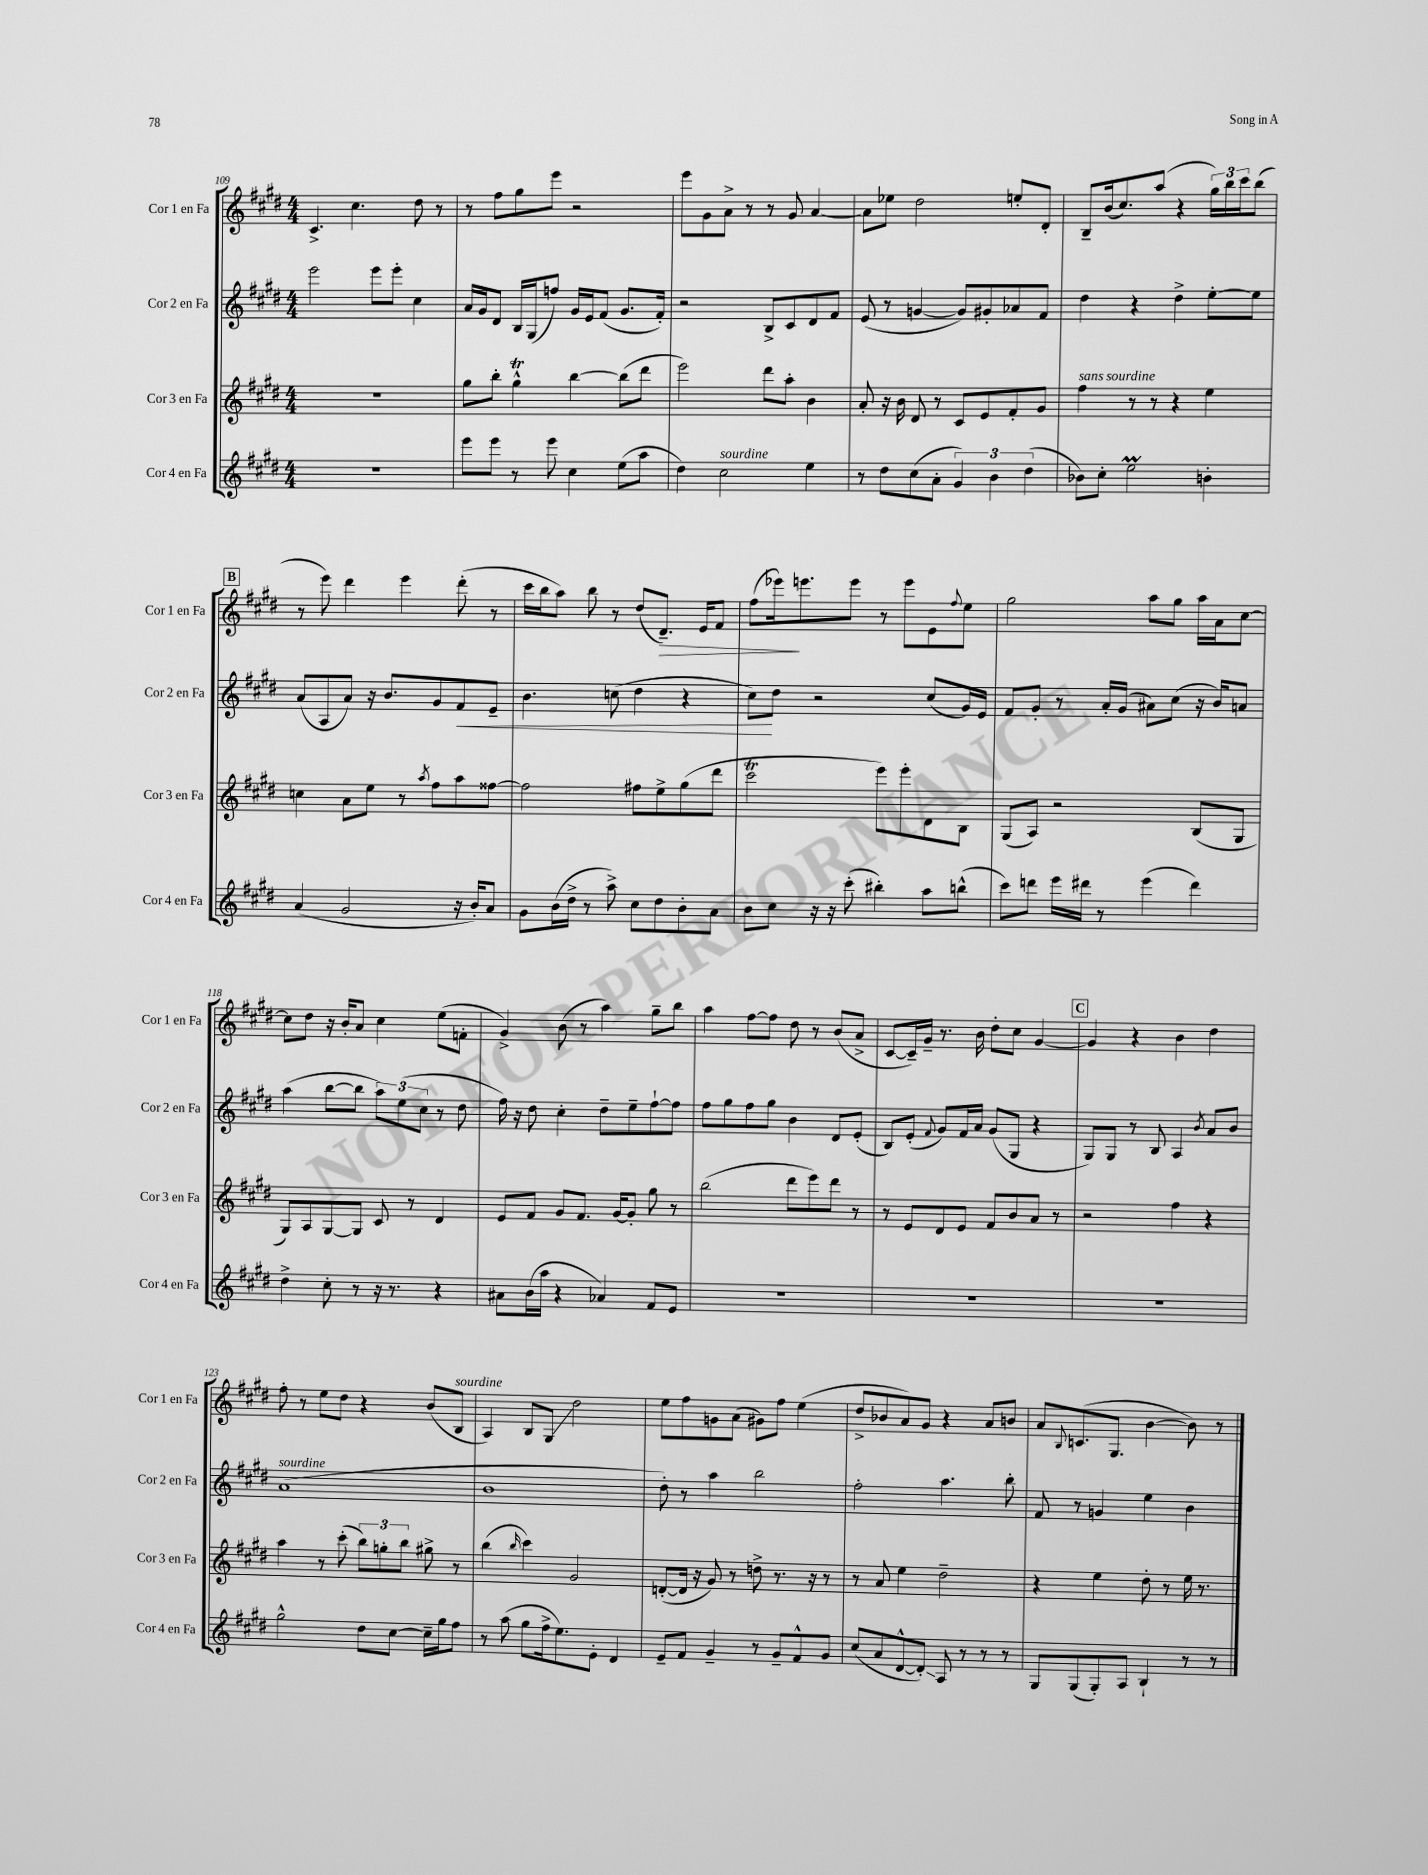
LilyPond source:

<<
\new StaffGroup <<
\new Staff = "s0" \with { instrumentName = "Cor 1 en Fa" shortInstrumentName = "Cor 1 en Fa" } {
    \clef treble \key e \major \numericTimeSignature \time 4/4
    cis'4.-> cis''4. dis''8 r8 |
    r8 fis''8 gis''8 e'''8 r2 |
    e'''8 gis'8 a'8-> r8 r8 gis'8 a'4~ |
    a'8 ees''8 dis''2 e''8-. dis'8-. |
    b8-- b'16( cis''8.) a''8( r4 \tuplet 3/2 { gis''16) b''16 cis'''16 } b''8( |
    \mark \markup { \box "B" } r8 e'''8) dis'''4 e'''4 dis'''8-.( r8 |
    cis'''16 b''16 a''8) b''8 r8 dis''8( dis'8.--\>) e'16 fis'8 |
    fis''8( ees'''16\!) e'''8. e'''8 r8 e'''8 e'8 \appoggiatura { fis''8 } e''8 |
    gis''2 a''8 gis''8 a''16 a'16 cis''8~ |
    cis''8 dis''8 r16 b'16-. a'8 cis''4 e''8( f'8-. |
    gis'4->) b'8( r8 a''4) gis''8-- b''8 |
    a''4 fis''8~ fis''8 dis''8 r8 b'8( a'8-> |
    cis'8~ cis'16--) gis'16-- r8. b'16 dis''8-. cis''8 gis'4~ |
    \mark \markup { \box "C" } gis'4 r4 b'4 dis''4 |
    fis''8-. r8 e''8 dis''8 r4 b'8( b8^\markup { \italic "sourdine" } |
    a4) b8 gis8\glissando dis''2 |
    e''8 fis''8 g'8 a'8( gis'8) fis''8 e''4( |
    dis''8-> bes'8 a'8) gis'8 r4 a'8 b'8 |
    a'8 \appoggiatura { b8 } c'8.( gis8. b'4~ b'8) r8 \bar "|." |
}
\new Staff = "s1" \with { instrumentName = "Cor 2 en Fa" shortInstrumentName = "Cor 2 en Fa" } {
    \clef treble \key e \major \numericTimeSignature \time 4/4
    e'''2 e'''8 e'''8-. cis''4 |
    a'16 gis'16 dis'8 b16 gis16( f''8) gis'16 e'16 fis'8( gis'8. fis'16-.) |
    r2 b8-> cis'8 dis'8 fis'8 |
    e'8( r8 g'4~ g'8) gis'8-. aes'8 fis'8 |
    dis''4 r4 dis''4-> e''8~-. e''8 |
    \mark \markup { \box "B" } a'8( a8 a'8) r16 b'8. gis'8 fis'8\< e'8-- |
    b'4. c''8( dis''4 r4 |
    cis''8\!) dis''8 r2 cis''8( gis'16) e'16 |
    fis'8 gis'8-. r8 a'16-. gis'16( ais'8) cis''8( r16 b'16) a'8 |
    a''4( b''8~ b''8 \tuplet 3/2 { a''8) e''8( cis''8 } r8 dis''8 |
    fis''16) r16 dis''8 cis''4-. dis''8-- e''8-- fis''8~-! fis''8 |
    fis''8 gis''8 fis''8 gis''8 b'4 dis'8 e'8-.( |
    b8) e'8-.( \appoggiatura { fis'8 } gis'8) fis'16 a'16 gis'8( gis8 r4 |
    \mark \markup { \box "C" } gis8) gis8 r8 b8 a4 \acciaccatura { b'8 } a'8 b'8 |
    a'1^\markup { \italic "sourdine" }( |
    b'1 |
    dis''8-.) r8 a''4 b''2 |
    fis''2-. a''4. b''8-. |
    fis'8 r8 g'4 e''4 b'4 \bar "|." |
}
\new Staff = "s2" \with { instrumentName = "Cor 3 en Fa" shortInstrumentName = "Cor 3 en Fa" } {
    \clef treble \key e \major \numericTimeSignature \time 4/4
    R1 |
    gis''8 b''8-. gis''4-^\trill b''4~ b''8( dis'''8 |
    e'''2) dis'''8 a''8-. b'4 |
    a'8-. r16 b'16 dis'8 r8 cis'8 e'8 fis'8-. gis'8 |
    fis''4^\markup { \italic "sans sourdine" } r8 r8 r4 e''4 |
    \mark \markup { \box "B" } c''4 a'8 e''8 r8 \acciaccatura { a''8 } fis''8 a''8 fisis''8~ |
    fisis''2 fis''8 e''8-> gis''8( dis'''8 |
    cis'''2\trill e'''8) e'''8-. dis'8 b8 |
    gis8( a8) r2 b8( gis8 |
    gis8) a8 gis8~ gis8 cis'8 r8 dis'4 |
    e'8 fis'8 gis'8 fis'8. gis'16~ gis'8-. gis''8 r8 |
    b''2( dis'''8 e'''8) dis'''8 r8 |
    r8 e'8 dis'8 e'8 fis'8 b'8 a'8 r8 |
    \mark \markup { \box "C" } r2 fis''4 r4 |
    a''4 r8 cis'''8-.( \tuplet 3/2 { b''8) g''8-. b''8 } gis''8-> r8 |
    b''4( \grace { b''16 } cis'''4) gis'2 |
    d'8~-.( d'16 r16 gis'8) r8 d''8-> r8. r16 r8 |
    r8 a'8 e''4 dis''2-- |
    r4 e''4 dis''8-. r8 e''16 r8. \bar "|." |
}
\new Staff = "s3" \with { instrumentName = "Cor 4 en Fa" shortInstrumentName = "Cor 4 en Fa" } {
    \clef treble \key e \major \numericTimeSignature \time 4/4
    r1 |
    e'''8 e'''8 r8 e'''8 cis''4 e''8( a''8 |
    dis''4) cis''2^\markup { \italic "sourdine" } e''4 |
    r8 dis''8 cis''8( a'8-. \tuplet 3/2 { gis'4) b'4 dis''4( } |
    bes'8) cis''8-. e''2\prall b'4-. |
    \mark \markup { \box "B" } a'4( gis'2 r16 b'16-.) a'8 |
    gis'8 b'16( dis''16-> r8 a''8->) cis''8 dis''8 b'8-. a'8 |
    b'8 cis''8 r16 r16 cis'''8-.( bis''4-.) a''8 b''8-^( |
    cis'''8) d'''8 e'''16 dis'''16 r8 e'''4( dis'''4) |
    dis''4-> cis''8-. r8 r16 r8. r4 |
    ais'8 b'16( a''16 r4 aes'4) fis'8 e'8 |
    R1 |
    R1 |
    \mark \markup { \box "C" } R1 |
    gis''2-^ dis''8 cis''8~ cis''16-- gis''16 fis''8 |
    r8 a''8( gis''8 fis''16-> e''8.) e'8-. dis'4 |
    e'8-- fis'8 gis'4-- r8 gis'8-- fis'8-^ gis'8 |
    cis''8( a'8 dis'8~-^ dis'8-.\glissando) a8 r8 r8 r8 |
    gis8 gis8( gis8-.) a8 b4-! r8 r8 \bar "|." |
}
>>
>>
\layout { \context { \Score currentBarNumber = #109 } }
